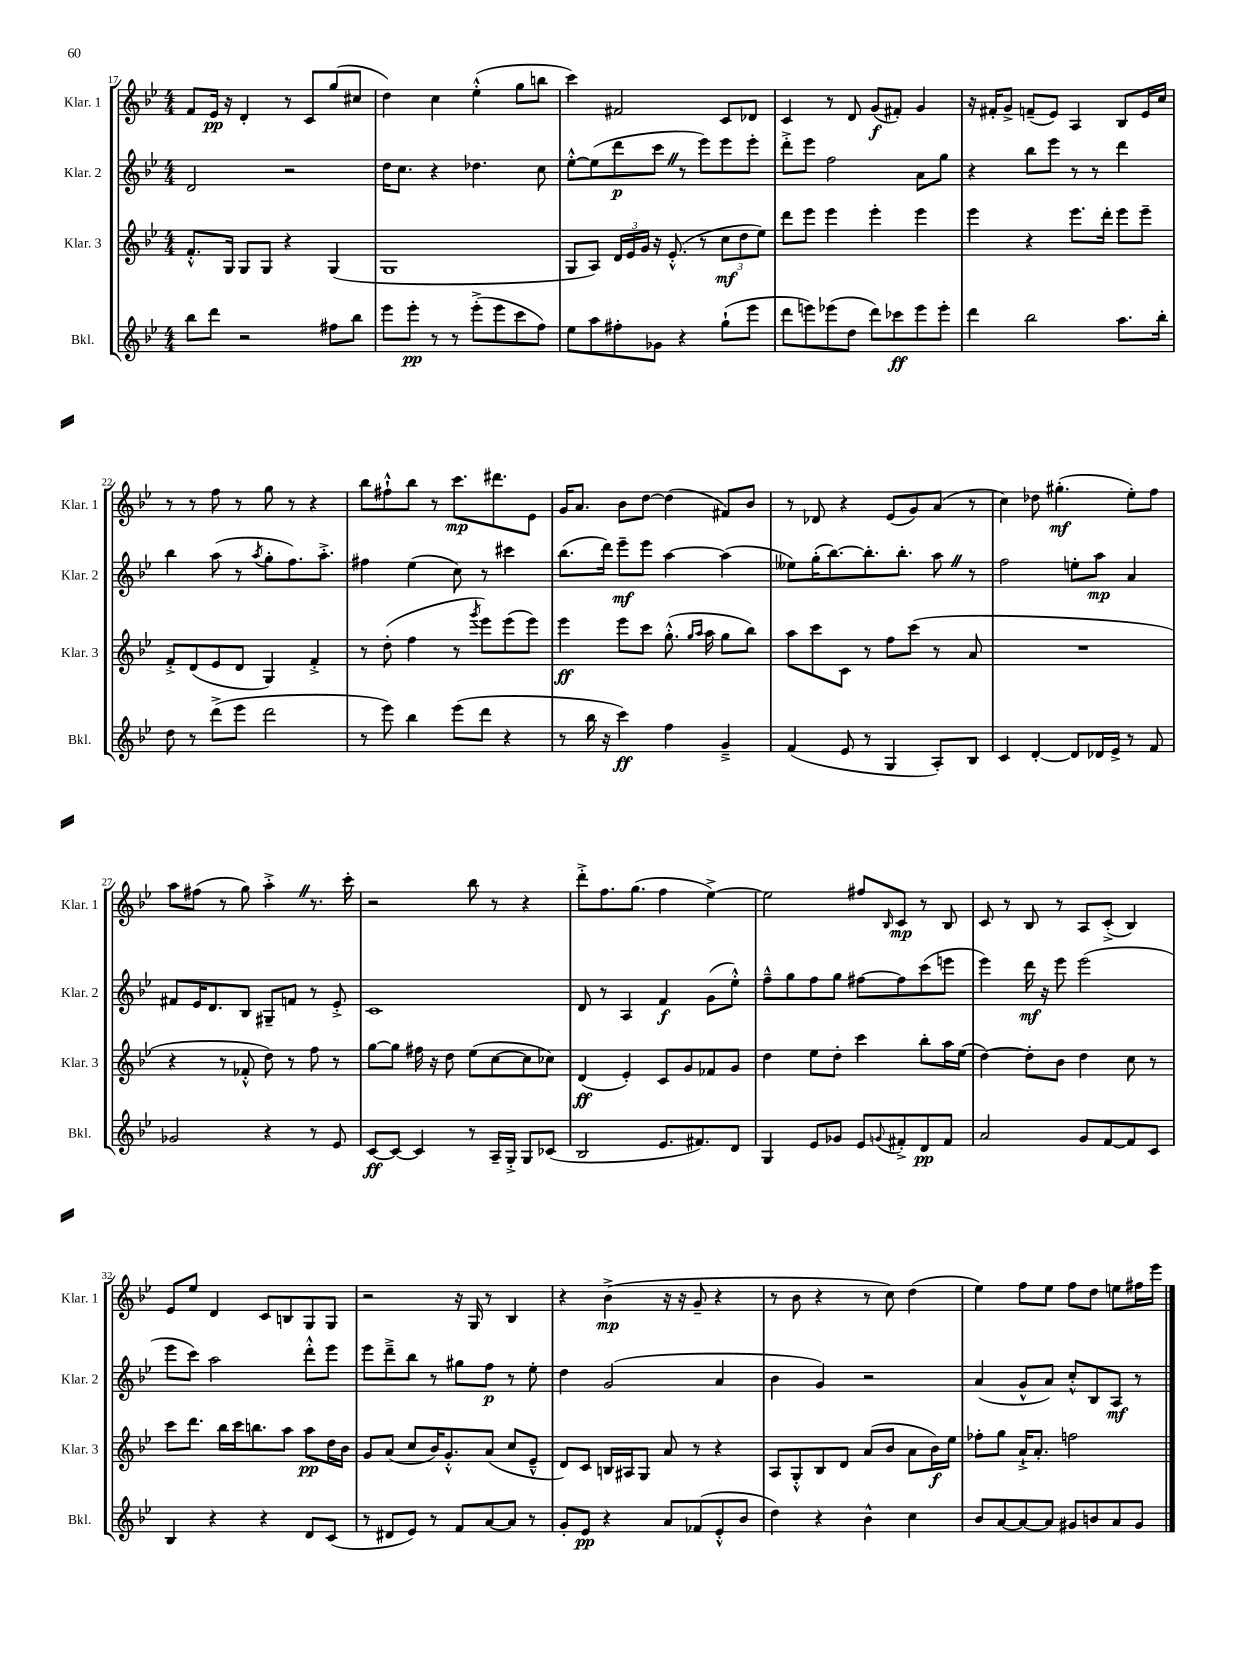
<<
\new StaffGroup <<
\new Staff = "s0" \with { instrumentName = "Klar. 1" shortInstrumentName = "Klar. 1" } {
    \clef treble \key bes \major \numericTimeSignature \time 4/4
    f'8 ees'16\pp r16 d'4-. r8 c'8 g''8( cis''8 |
    d''4) c''4 ees''4-.-^( g''8 b''8 |
    c'''4) fis'2 c'8 des'8 |
    c'4 r8 d'8 g'8\f( fis'8-.) g'4 |
    r16 fis'16-. g'8-> f'8--( ees'8) a4 bes8 ees'16 c''16 |
    r8 r8 f''8 r8 g''8 r8 r4 |
    bes''8 fis''8-!-^ bes''8 r8 c'''8.\mp dis'''8. ees'8 |
    g'16 a'8. bes'8 d''8~ d''4( fis'8) bes'8 |
    r8 des'8 r4 ees'8( g'8) a'8( r8 |
    c''4) des''8 gis''4.-.\mf( ees''8-.) f''8 |
    a''8 fis''8( r8 g''8) a''4-.-> \once \override BreathingSign.text = \markup { \musicglyph "scripts.caesura.straight" } \breathe r8. c'''16-. |
    r2 bes''8 r8 r4 |
    d'''8-.-> f''8. g''8.( f''4 ees''4~->) |
    ees''2 fis''8 \grace { bes16 } c'8\mp r8 bes8 |
    c'8 r8 bes8 r8 a8 c'8-.->( bes4) |
    ees'8 ees''8 d'4 c'8 b8 g8 g8 |
    r2 r16 g16 r8 bes4 |
    r4 bes'4->\mp( r16 r16 g'8-- r4 |
    r8 bes'8 r4 r8 c''8) d''4( |
    ees''4) f''8 ees''8 f''8 d''8 e''8 fis''16 ees'''16 \bar "|." |
}
\new Staff = "s1" \with { instrumentName = "Klar. 2" shortInstrumentName = "Klar. 2" } {
    \clef treble \key bes \major \numericTimeSignature \time 4/4
    d'2 r2 |
    d''16 c''8. r4 des''4. c''8 |
    ees''8~-.-^ ees''8( d'''8\p c'''8 \once \override BreathingSign.text = \markup { \musicglyph "scripts.caesura.straight" } \breathe r8 ees'''8) ees'''8 ees'''8-. |
    d'''8-.-> ees'''8 f''2 a'8 g''8 |
    r4 bes''8 ees'''8 r8 r8 d'''4 |
    bes''4 a''8( r8 \acciaccatura { a''8 } g''8-. f''8.) a''8.-.-> |
    fis''4 ees''4( c''8) r8 cis'''4 |
    bes''8.( d'''16) ees'''8--\mf ees'''8 a''4~ a''4( |
    eeses''8) g''16-.( bes''8.~) bes''8.-. bes''8.-. a''8 \once \override BreathingSign.text = \markup { \musicglyph "scripts.caesura.straight" } \breathe r8 |
    f''2 e''8-. a''8\mp a'4 |
    fis'8 ees'16 d'8. bes8 gis8-- f'8 r8 ees'8-.-> |
    c'1 |
    d'8 r8 a4 f'4\f g'8( ees''8-.-^) |
    f''8---^ g''8 f''8 g''8 fis''8~ fis''8 c'''8( e'''8 |
    ees'''4) d'''16\mf r16 ees'''8 ees'''2( |
    ees'''8 c'''8) a''2 d'''8-.-^ ees'''8 |
    ees'''8 d'''8---> bes''8 r8 gis''8 f''8\p r8 ees''8-. |
    d''4 g'2( a'4 |
    bes'4 g'4) r2 |
    a'4( g'8-^ a'8) c''8-.-^ bes8 a8\mf r8 \bar "|." |
}
\new Staff = "s2" \with { instrumentName = "Klar. 3" shortInstrumentName = "Klar. 3" } {
    \clef treble \key bes \major \numericTimeSignature \time 4/4
    f'8.-.-^ g16 g8 g8 r4 g4( |
    g1 |
    g8 a8) \tuplet 3/2 { d'16 ees'16 g'16 } r16 ees'8.-.-^( r8 \tuplet 3/2 { c''8\mf d''8 ees''8) } |
    d'''8 ees'''8 ees'''4 ees'''4-. ees'''4 |
    ees'''4 r4 ees'''8. d'''16-. ees'''8 ees'''8-- |
    f'8-.-> d'8( ees'8 d'8 g4) f'4-.-> |
    r8 d''8-.( f''4 r8 \acciaccatura { g'''8 } ees'''8) ees'''8( ees'''8) |
    ees'''4\ff ees'''8 c'''8 g''8.-.-^( \grace { g''16 a''16 } a''16 g''8 bes''8) |
    a''8 c'''8 c'8 r8 f''8 c'''8( r8 a'8 |
    R1 |
    r4 r8 fes'8-.-^ d''8) r8 f''8 r8 |
    g''8~ g''8 fis''16 r16 d''8 ees''8( c''8~ c''8 ces''8) |
    d'4\ff( ees'4-.) c'8 g'8 fes'8 g'8 |
    d''4 ees''8 d''8-. c'''4 bes''8-. a''16 ees''16( |
    d''4~) d''8-. bes'8 d''4 c''8 r8 |
    c'''8 d'''8. bes''16 c'''16 b''8. a''8 a''8\pp d''16 bes'16 |
    g'8 a'8( c''8 bes'16) g'8.-.-^ a'8( c''8 ees'8---^ |
    d'8) c'8 b16 ais16 g8 a'8 r8 r4 |
    a8 g8-.-^ bes8 d'8 a'8( bes'8 a'8 bes'16\f) ees''16 |
    fes''8-. g''8 a'16-!-> a'8.-. f''2 \bar "|." |
}
\new Staff = "s3" \with { instrumentName = "Bkl." shortInstrumentName = "Bkl." } {
    \clef treble \key bes \major \numericTimeSignature \time 4/4
    bes''8 d'''8 r2 fis''8 bes''8 |
    ees'''8 ees'''8-.\pp r8 r8 ees'''8-.->( ees'''8 c'''8 f''8) |
    ees''8 a''8 fis''8-. ges'8 r4 g''8-!( ees'''8 |
    d'''8 e'''8) ees'''8( d''8 d'''8) ces'''8\ff ees'''8 ees'''8-. |
    d'''4 bes''2 a''8. bes''16-. |
    d''8 r8 d'''8->( ees'''8 d'''2 |
    r8 ees'''8) bes''4 ees'''8( d'''8 r4 |
    r8 bes''16 r16 c'''4\ff) f''4 g'4---> |
    f'4( ees'8 r8 g4 a8-.) bes8 |
    c'4 d'4~-. d'8 des'16 ees'16-> r8 f'8 |
    ges'2 r4 r8 ees'8 |
    c'8~\ff c'8~ c'4 r8 a16-- g16-.-> g8 ces'8( |
    bes2 ees'8. fis'8.) d'8 |
    g4 ees'8 ges'8 ees'8 \appoggiatura { g'8 } fis'8-.-> d'8\pp fis'8 |
    a'2 g'8 f'8~ f'8 c'8 |
    bes4 r4 r4 d'8 c'8( |
    r8 dis'8 ees'8) r8 f'8 a'8~ a'8 r8 |
    g'8-. ees'8\pp r4 a'8 fes'8( ees'8-.-^ bes'8 |
    d''4) r4 bes'4-^ c''4 |
    bes'8 a'8~ a'8~ a'8 gis'8 b'8 a'8 gis'8 \bar "|." |
}
>>
>>
\layout { \context { \Score currentBarNumber = #17 } }
